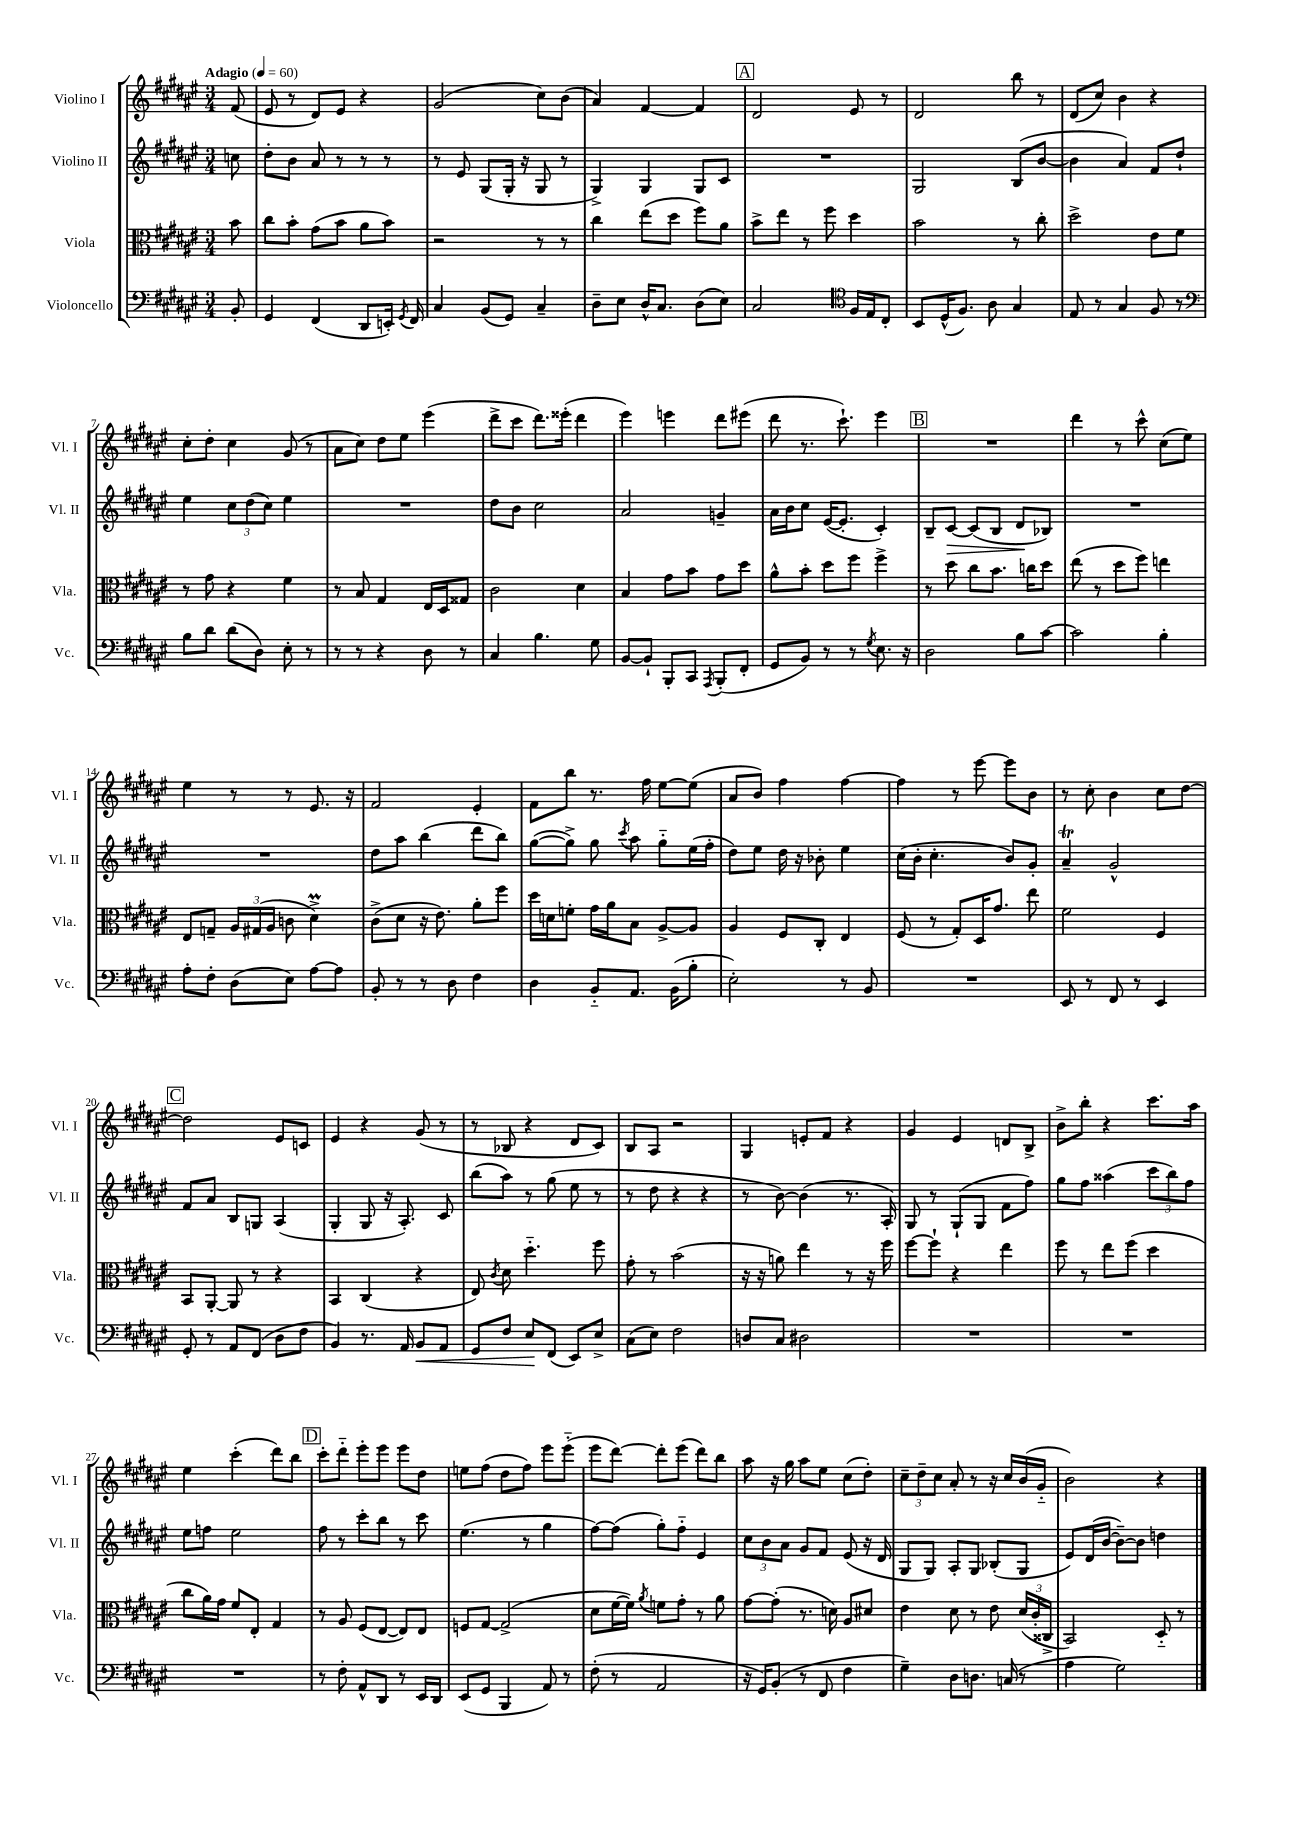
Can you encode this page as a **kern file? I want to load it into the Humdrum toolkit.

**kern	**dynam	**kern	**kern	**dynam	**kern
*part4	*part4	*part3	*part2	*part2	*part1
*staff4	*staff4	*staff3	*staff2	*staff2	*staff1
*I"Violoncello	*	*I"Viola	*I"Violino II	*	*I"Violino I
*I'Vc.	*	*I'Vla.	*I'Vl. II	*	*I'Vl. I
*clefF4	*	*clefC3	*clefG2	*	*clefG2
*k[f#c#g#d#a#e#]	*	*k[f#c#g#d#a#e#]	*k[f#c#g#d#a#e#]	*	*k[f#c#g#d#a#e#]
*M3/4	*	*M3/4	*M3/4	*	*M3/4
*MM60	*	*MM60	*MM60	*	*MM60
=	=	=	=	=	=
!	!	!	!	!	!LO:TX:a:B:t=Adagio
8BB'/	.	8b\	8ccn\	.	(8f#/
=1	=1	=1	=1	=1	=1
4GG#/	.	8cc#\L	8dd#'\L	.	8e#/
.	.	8b'\J	8b\J	.	8r
(4FF#/	.	(8g#\L	8a#/	.	8d#/L)
.	.	8b\J	8r	.	8e#/J
8DD#/L	.	8a#\L	8r	.	4r
16EEn'/Jk)	.	8b\J)	8r	.	.
8qGG#/	.	.	.	.	.
16FF#/	.	.	.	.	.
=2	=2	=2	=2	=2	=2
4C#/	.	2r	8r	.	(2g#/
.	.	.	8e#/	.	.
(8BB/L	.	.	(8G#/L	.	.
8GG#/J)	.	.	16G#'/Jk	.	.
.	.	.	16r	.	.
4C#~/	.	8r	8G#/	.	8cc#\L)
.	.	8r	8r	.	(8b\J
=3	=3	=3	=3	=3	=3
8D#~\L	.	4cc#\	4G#^/)	.	4a#/)
8E#\J	.	.	.	.	.
16D#^^/KL	.	(8ee#\L	4G#/	.	[4f#/
8.C#/J	.	.	.	.	.
.	.	8dd#\J	.	.	.
(8D#\L	.	8ff#\L)	8G#/L	.	4f#/]
8E#\J)	.	8a#\J	8c#/J	.	.
!!LO:REH:place=s1:t=A
=4	=4	=4	=4	=4	=4
2C#/	.	8b^\L	2.r	.	2d#/
.	.	8ee#\J	.	.	.
.	.	8r	.	.	.
.	.	8ff#\	.	.	.
*clefC4	*	*	*	*	*
16F#/LL	.	4dd#\	.	.	8e#/
16E#/J	.	.	.	.	.
8C#'/J	.	.	.	.	8r
=5	=5	=5	=5	=5	=5
8BB/L	.	2b\	2G#/	.	2d#/
(16D#^^/K	.	.	.	.	.
8.F#/J)	.	.	.	.	.
8A#\	.	.	.	.	.
4G#/	.	8r	(8B/L	.	8bb\
.	.	8cc#'\	[8b/J	.	8r
=6	=6	=6	=6	=6	=6
8E#/	.	2dd#^\	4b\]	.	(8d#/L
8r	.	.	.	.	8cc#/J)
4G#/	.	.	4a#/)	.	4b\
8F#/	.	8e#\L	8f#/L	.	4r
8r	.	8f#\J	8dd#`/J	.	.
!!LO:LB:g=z
=7	=7	=7	=7	=7	=7
*clefF4	*	*	*	*	*
8B\L	.	8r	4ee#\	.	8cc#'\L
8d#\J	.	8g#\	.	.	8dd#'\J
(8d#\L	.	4r	12cc#\L	.	4cc#\
.	.	.	(12dd#\	.	.
8D#\J)	.	.	.	.	.
.	.	.	12cc#\J)	.	.
8E#'\	.	4f#\	4ee#\	.	(8g#/
8r	.	.	.	.	8r
=8	=8	=8	=8	=8	=8
8r	.	8r	2.r	.	8a#\L
8r	.	8B/	.	.	8cc#\J)
4r	.	4G#/	.	.	8dd#\L
.	.	.	.	.	8ee#\J
8D#\	.	16E#/LL	.	.	(4eee#\
.	.	16D#/J	.	.	.
8r	.	8G##X/J	.	.	.
=9	=9	=9	=9	=9	=9
4C#/	.	2c#\	8dd#\L	.	8ddd#^\L
.	.	.	8b\J	.	8ccc#\J
4.B\	.	.	2cc#\	.	8.ddd#\L)
.	.	.	.	.	(16eee##X'\Jk
.	.	4d#\	.	.	4ddd#\
8G#\	.	.	.	.	.
=10	=10	=10	=10	=10	=10
[8BB/L	.	4B/	2a#/	.	4eee#\)
8BB`/J]	.	.	.	.	.
8BBB'/L	.	8g#\L	.	.	4eeen\
8CC#/J	.	8b\J	.	.	.
8qAAA#/	.	.	.	.	.
(8BBB'/L	.	8g#\L	4gn~/	.	8ddd#\L
8FF#'/J	.	8dd#\J	.	.	(8eee#X\J
=11	=11	=11	=11	=11	=11
8GG#/L	.	8a#^^\L	16a#\LL	.	8ddd#\
.	.	.	16b\J	.	.
8BB/J)	.	8b'\J	8cc#\J	.	8.r
8r	.	8dd#\L	([16e#/KL	.	.
.	.	.	8.e#'/J]	.	8.ccc#`\)
8r	.	8ff#\J	.	.	.
8qG#/	.	.	.	.	.
8.E#\	.	4ff#^\	4c#'/)	.	4eee#\
16r	.	.	.	.	.
!!LO:REH:place=s1:t=B
=12	=12	=12	=12	=12	=12
2D#\	.	8r	8B~/L	.	2.r
!	!	!	!	!LO:HP:b	!
.	.	8dd#\	[8c#/J	>	.
.	.	8cc#\L	(8c#/L]	.	.
.	.	8.b\J	8B/J	.	.
8B\L	.	.	8d#/L	.	.
.	.	16ccn\KL	.	.	.
[8c#\J	.	8dd#\J	8B-X/J)	]	.
=13	=13	=13	=13	=13	=13
2c#\]	.	(8ee#\	2.r	.	4ddd#\
.	.	8r	.	.	.
.	.	8dd#\L	.	.	8r
.	.	8ff#\J)	.	.	8ccc#^^\
4B'\	.	4een\	.	.	(8cc#\L
.	.	.	.	.	8ee#\J)
!!LO:LB:g=z
=14	=14	=14	=14	=14	=14
8A#'\L	.	8E#/L	2.r	.	4ee#\
8F#'\J	.	8Gn~/J	.	.	.
(8D#\L	.	24A#/LL	.	.	8r
.	.	(24G#X/	.	.	.
.	.	24A#/JJ	.	.	.
8E#\J)	.	8cn\	.	.	8r
[8A#\L	.	4d#M^\)	.	.	8.e#/
8A#\J]	.	.	.	.	.
.	.	.	.	.	16r
=15	=15	=15	=15	=15	=15
8BB'/	.	(8c#^\L	8dd#\L	.	2f#/
8r	.	8d#\J	8aa#\J	.	.
8r	.	16r	(4bb\	.	.
.	.	8.e#\)	.	.	.
8D#\	.	.	.	.	.
4F#\	.	8a#'\L	8ddd#\L	.	4e#'/
.	.	8ff#\J	8bb\J)	.	.
=16	=16	=16	=16	=16	=16
4D#\	.	16dd#\LL	([8gg#\L	.	8f#\L
.	.	16dn\J	.	.	.
.	.	8fn'\J	8gg#^\J])	.	8bb\J
8BB/L	.	16g#\LL	8gg#\	.	8.r
.	.	16a#\J	.	.	.
.	.	.	8qccc#/	.	.
8.AA#/J	.	8B\J	8aa#\	.	.
.	.	.	.	.	16ff#\
.	.	[8A#^/L	8gg#\L	.	[8ee#\L
(16BB\KL	.	.	.	.	.
8B'\J	.	8A#/J]	(16ee#\L	.	(8ee#\J]
.	.	.	16ff#'\JJ	.	.
=17	=17	=17	=17	=17	=17
2E#'\)	.	4A#/	8dd#\L)	.	8a#/L
.	.	.	8ee#\J	.	8b/J)
.	.	8F#/L	16dd#\	.	4ff#\
.	.	.	16r	.	.
.	.	8C#'/J	8b-X'\	.	.
8r	.	4E#/	4ee#\	.	[4ff#\
8BB/	.	.	.	.	.
=18	=18	=18	=18	=18	=18
2.r	.	(8F#/	(16cc#\LL	.	4ff#\]
.	.	.	16b'\JJ	.	.
.	.	8r	4.cc#'\	.	.
.	.	8G#'/L)	.	.	8r
.	.	16D#/K	.	.	[8eee#\
.	.	8.g#/J	.	.	.
.	.	.	8b/L)	.	8eee#\L]
.	.	8ee#\	8g#'/J	.	8b\J
=19	=19	=19	=19	=19	=19
8EE#/	.	2f#\	4a#t~/	.	8r
8r	.	.	.	.	8cc#'\
8FF#/	.	.	2g#^^/	.	4b\
8r	.	.	.	.	.
4EE#/	.	4F#/	.	.	8cc#\L
.	.	.	.	.	[8dd#\J
!!LO:LB:g=z
!!LO:REH:place=s1:t=C
=20	=20	=20	=20	=20	=20
8GG#'/	.	8BB/L	8f#/L	.	2dd#\]
8r	.	[8AA#'/J	8a#/J	.	.
8AA#/L	.	8AA#/]	8B/L	.	.
(8FF#/J	.	8r	8Gn/J	.	.
8D#\L	.	4r	(4A#/	.	8e#/L
8F#\J	.	.	.	.	8cn/J
=21	=21	=21	=21	=21	=21
4BB/)	.	4BB/	4G#'/	.	4e#/
8.r	.	(4C#/	8G#/	.	4r
.	.	.	16r	.	.
16AA#/	.	.	8.A#'/)	.	.
!	!LO:HP:b	!	!	!	!
8BB/L	<	4r	.	.	(8g#/
8AA#/J	.	.	8c#/	.	8r
=22	=22	=22	=22	=22	=22
8GG#/L	.	8E#/)	(8bb\L	.	8r
.	.	8qc#/	.	.	.
8F#/J	.	8d#\	8aa#\J)	.	8B-X/
8E#/L	.	4.dd#\	8r	.	4r
(8FF#/J	[	.	(8gg#\	.	.
8EE#/L)	.	.	8ee#\	.	8d#/L
8E#^/J	.	8ff#\	8r	.	8c#/J)
=23	=23	=23	=23	=23	=23
(8C#\L	.	8g#'\	8r	.	8B/L
8E#\J)	.	8r	8dd#\	.	8A#/J
2F#\	.	(2b\	4r	.	2r
.	.	.	4r	.	.
=24	=24	=24	=24	=24	=24
8Dn/L	.	16r	8r	.	4G#/
.	.	16r	.	.	.
8C#/J	.	8an\)	[8b\)	.	.
2D#X\	.	4ee#\	(4b\]	.	8en'/L
.	.	.	.	.	8f#/J
.	.	8r	8.r	.	4r
.	.	16r	.	.	.
.	.	16ff#\	16A#'/)	.	.
=25	=25	=25	=25	=25	=25
2.r	.	[8ff#\L	8G#/	.	4g#/
.	.	8ff#`\J]	8r	.	.
.	.	4r	(8G#`/L	.	4e#/
.	.	.	8G#/J	.	.
.	.	4ee#\	8f#\L	.	8dn/L
.	.	.	8ff#\J)	.	8B^/J
=26	=26	=26	=26	=26	=26
2.r	.	8ff#\	8gg#\L	.	8b^\L
.	.	8r	8ff#\J	.	8bb'\J
.	.	8ee#\L	(4aa##X\	.	4r
.	.	(8ff#\J	.	.	.
.	.	4dd#\	12ccc#\L	.	8.ccc#\L
.	.	.	12bb\)	.	.
.	.	.	12ff#\J	.	.
.	.	.	.	.	16aa#\Jk
!!LO:LB:g=z
=27	=27	=27	=27	=27	=27
2.r	.	8cc#\L	8ee#\L	.	4ee#\
.	.	16a#\L)	8ffn\J	.	.
.	.	16g#\JJ	.	.	.
.	.	8f#/L	2ee#\	.	(4ccc#'\
.	.	8E#'/J	.	.	.
.	.	4G#/	.	.	8ddd#\L)
.	.	.	.	.	8bb\J
!!LO:REH:place=s1:t=D
=28	=28	=28	=28	=28	=28
8r	.	8r	8ff#\	.	8ccc#'\L
8F#'\	.	8A#/	8r	.	8ddd#\J
8AA#^^/L	.	(8F#/L	8ccc#'\L	.	8eee#'\L
8DD#/J	.	[8E#/J	8bb\J	.	8eee#\J
8r	.	8E#/L])	8r	.	8eee#\L
16EE#/LL	.	8E#/J	8ccc#\	.	8dd#\J
16DD#/JJ	.	.	.	.	.
=29	=29	=29	=29	=29	=29
(8EE#/L	.	8Fn/L	(4.ee#\	.	8een\L
8GG#/J	.	[8G#/J	.	.	(8ff#\J
4BBB/	.	(2G#^/]	.	.	8dd#\L
.	.	.	8r	.	8ff#\J)
8AA#/)	.	.	4gg#\	.	8eee#\L
8r	.	.	.	.	(8eee#\J
=30	=30	=30	=30	=30	=30
(8F#'\	.	8d#\L	[8ff#\L)	.	8eee#\L
8r	.	[16f#\L	(8ff#\J]	.	[8ddd#\J)
.	.	16f#\JJ])	.	.	.
.	.	8qa#/	.	.	.
2AA#/	.	8fn\L	8gg#'\L)	.	8ddd#'\L]
.	.	8g#'\J	8ff#\J	.	(8eee#\J
.	.	8r	4e#/	.	8ddd#\L)
.	.	8a#\	.	.	8bb\J
=31	=31	=31	=31	=31	=31
16r	.	[8g#\L	12cc#\L	.	8aa#\
16GG#/KL)	.	.	.	.	.
.	.	.	12b\	.	.
(8BB'/J	.	(8g#'\J]	.	.	16r
.	.	.	12a#\J	.	.
.	.	.	.	.	16gg#\
8r	.	8.r	8g#/L	.	8aa#\L
8FF#/	.	.	8f#/J	.	8ee#\J
.	.	16dn\)	.	.	.
4F#\	.	8A#/L	(8e#/	.	(8cc#\L
.	.	8d#X/J	16r	.	8dd#'\J)
.	.	.	16d#/	.	.
=32	=32	=32	=32	=32	=32
4G#~\)	.	4e#\	8G#/L	.	12cc#~\L
.	.	.	.	.	12dd#~\
.	.	.	8G#/J)	.	.
.	.	.	.	.	12cc#\J
8D#\L	.	8d#\	8A#'/L	.	8a#'/
8.Dn\J	.	8r	8G#/J	.	8r
.	.	8e#\	(8B-X'/L	.	16r
(16Cn/	.	.	.	.	16cc#/LL
8r	.	(24d#/LL	8G#/J	.	(16b/
.	.	24c#'/	.	.	.
.	.	.	.	.	16g#/JJ
.	.	24C##X^/JJ	.	.	.
=33	=33	=33	=33	=33	=33
4A#\	.	2BB/)	8e#/L)	.	2b\)
.	.	.	(16d#/L	.	.
.	.	.	[16b/JJ	.	.
2G#\)	.	.	8b~\L_)	.	.
.	.	.	8b\J]	.	.
.	.	8D#/	4ddn\	.	4r
.	.	8r	.	.	.
==	==	==	==	==	==
*-	*-	*-	*-	*-	*-
